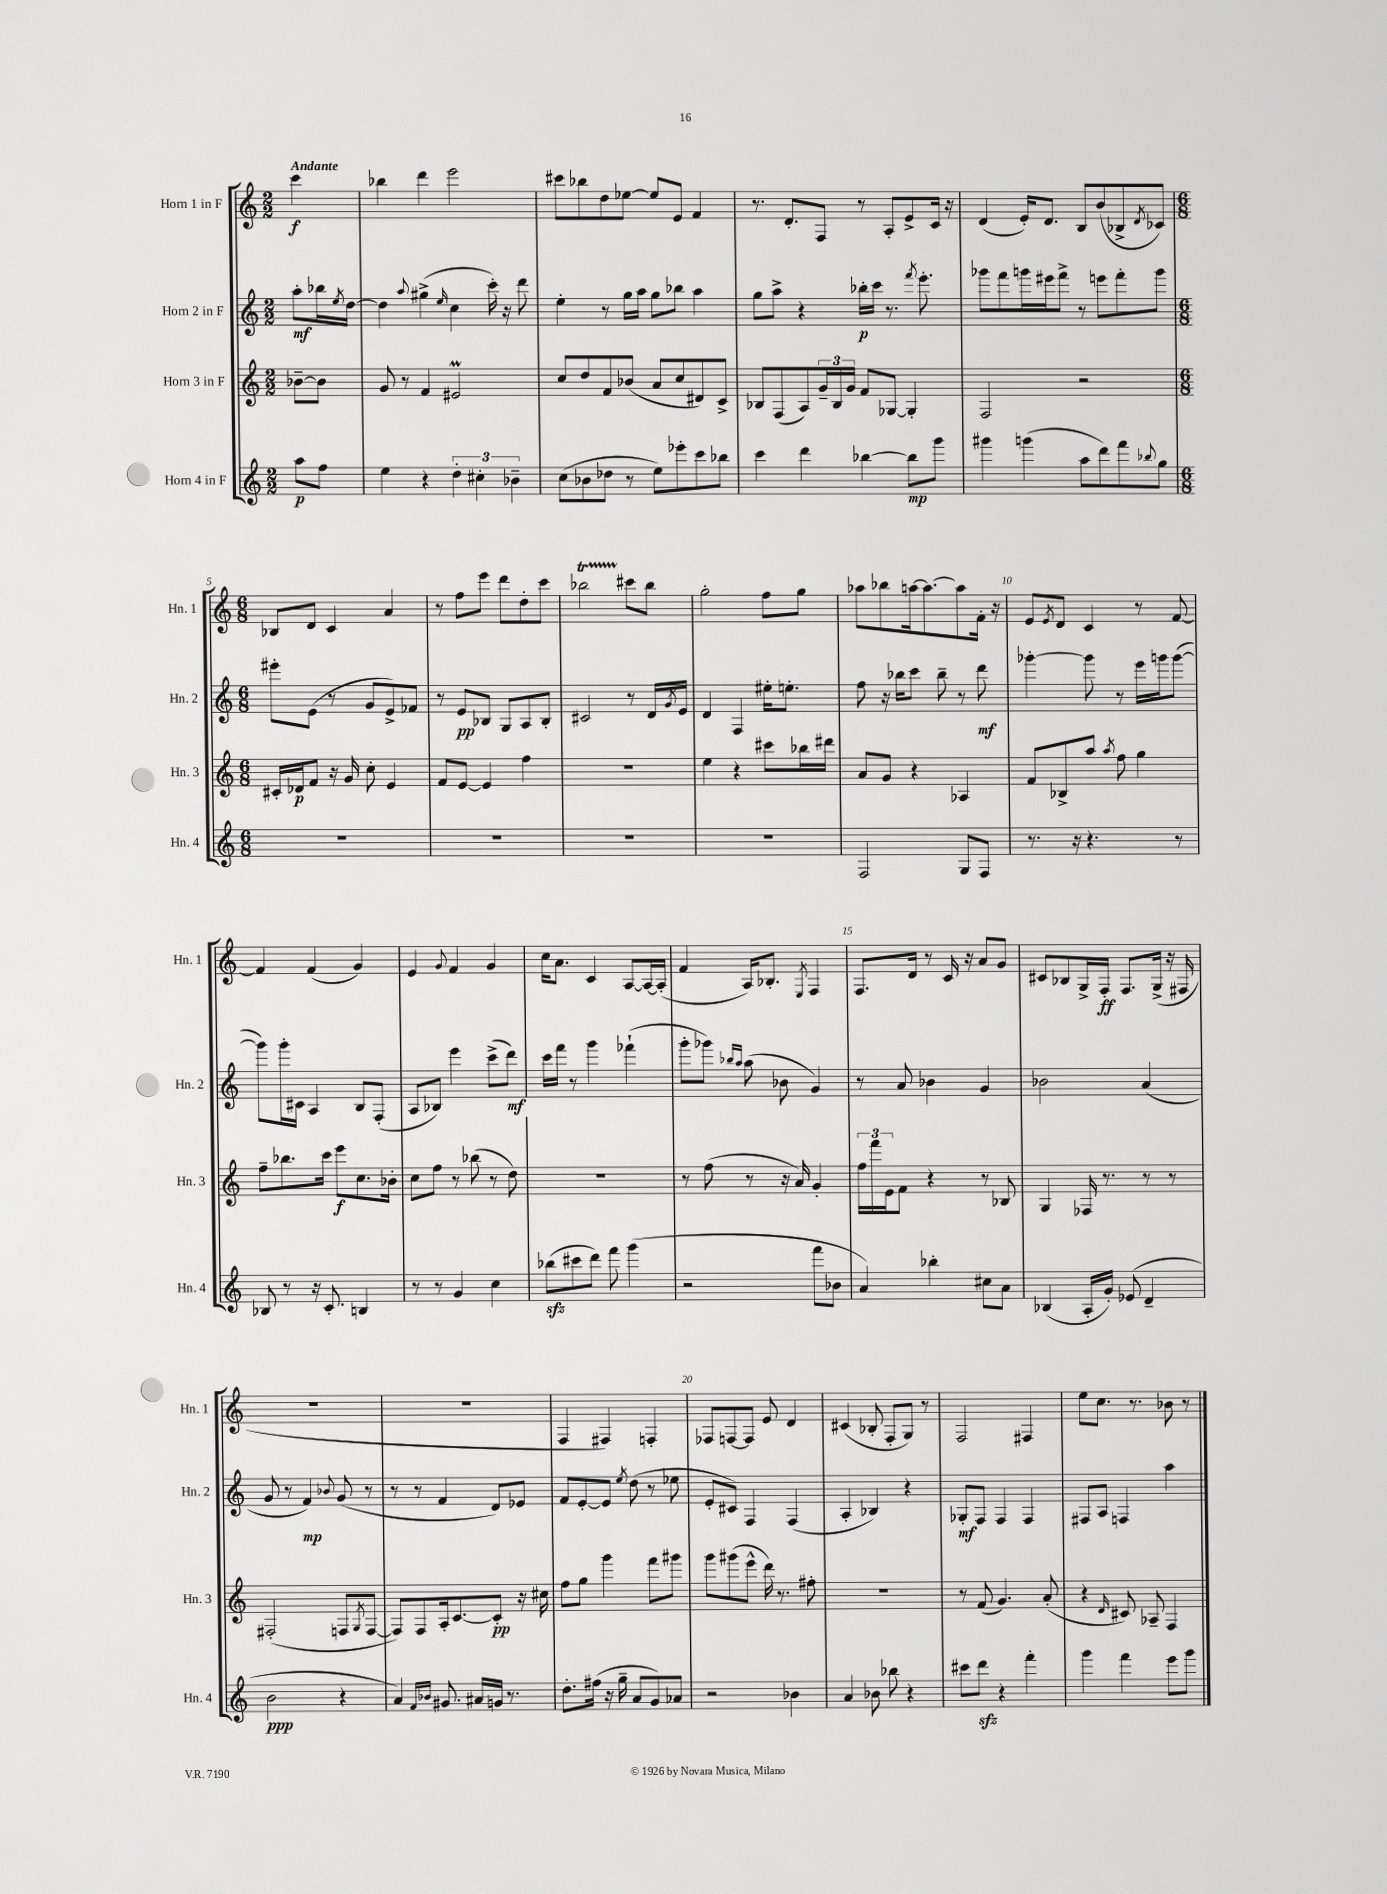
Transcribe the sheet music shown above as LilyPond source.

<<
\new StaffGroup <<
\new Staff = "s0" \with { instrumentName = "Horn 1 in F" shortInstrumentName = "Hn. 1" } {
    \clef treble \key c \major \numericTimeSignature \time 2/2 \partial 4 \tempo "Andante"
    c'''4\f |
    bes''4 d'''4 e'''2 |
    cis'''8 bes''8 d''8 ees''8~ ees''8 e'8 f'4 |
    r8. d'8.-. f8 r8 a8-. e'8-> c'16 r16 |
    d'4( e'16-.) d'8. b8 b'8( bes8-> \acciaccatura { d'8 } ces'8) |
    \numericTimeSignature \time 6/8 bes8 d'8 c'4 a'4 |
    r8 f''8 e'''8 d'''8 d''8-. c'''8 |
    bes''2\startTrillSpan cis'''8\stopTrillSpan bes''8 |
    g''2-. f''8 g''8 |
    aes''8 bes''8 a''16~ a''8.~ a''8 f'16-. r16 |
    e'8 \acciaccatura { e'8 } d'8 c'4 r8 f'8~ |
    f'4 f'4( g'4) |
    e'4 \appoggiatura { g'8 } f'4 g'4 |
    c''16 a'8. c'4 a8~ a16~ a16-.( |
    f'4 a16) bes8.-. \acciaccatura { e8 } f4 |
    f8. d'16 r8 c'16 r16 a'8 g'8 |
    cis'8 bes8 g16-> f16-.\ff f8. g16->( r16 fis16 |
    R2. |
    R2. |
    f4 fis4) f4-. |
    fes8 f8~ f8 e'8 d'4 |
    cis'4( bes8-. f8-. g8) r8 |
    f2 fis4 |
    e''8 c''8. r8. bes'8 r8 \bar "|." |
}
\new Staff = "s1" \with { instrumentName = "Horn 2 in F" shortInstrumentName = "Hn. 2" } {
    \clef treble \key c \major \numericTimeSignature \time 2/2 \partial 4
    a''8-.\mf bes''16 \acciaccatura { e''8 } d''16~ |
    d''4 \appoggiatura { a''8 } gis''4->( \grace { e''16 } c''4 c'''16-.) r16 d'''8 |
    e''4-. r8 g''16 a''16 g''8 bes''8 a''4 |
    g''8 a''8-> r4 bes''16-.\p c'''16 r8. \acciaccatura { f'''8 } e'''8.-. |
    ges'''8 f'''8 g'''16 eis'''16 f'''8-> r8 e'''8 f'''8-. g'''8 |
    \numericTimeSignature \time 6/8 eis'''8-. e'8( r8 g'8 e'8->) fes'8 |
    r8 e'8\pp bes8 g8 a8 bes8-. |
    cis'2 r8 d'16 \acciaccatura { g'8 } e'16 |
    d'4 f4 eis''16-. e''8.-. |
    f''8 r16 bes''16 c'''8 bes''8-- r8 d'''8\mf |
    ges'''4~-. ges'''8 r8 e'''16 g'''16 g'''8~( |
    g'''8) g'''16-. cis'16 a4 b8 f8-.( |
    a8 bes8) e'''4 c'''8->( d'''8\mf) |
    c'''16 f'''16 r8 g'''4 fes'''4-!( |
    g'''8-. ges'''8) \grace { bes''16 a''16 } a''8( bes'8 g'4) |
    r8 a'8 bes'4 g'4 |
    bes'2 a'4( |
    g'8 r8 f'4\mp) \appoggiatura { bes'8 } g'8( r8 |
    r8 r8 f'4 d'8) ees'8 |
    f'8 e'8~-. e'8 \acciaccatura { e''8 } d''8( r8 ees''8 |
    e'8-. cis'8) f4 f4( |
    a4-. bes4) r4 |
    ges8-.\mf f8 f4 f4 |
    fis8 a8 f4 a''4 \bar "|." |
}
\new Staff = "s2" \with { instrumentName = "Horn 3 in F" shortInstrumentName = "Hn. 3" } {
    \clef treble \key c \major \numericTimeSignature \time 2/2 \partial 4
    bes'8~-- bes'8 |
    g'8 r8 f'4 eis'2\prall |
    c''8 d''8 f'8 bes'8( a'8 c''8 dis'8) c'8-> |
    bes8 f8( a8) \tuplet 3/2 { g'16-- bes16 g'16 } f'8 ges8~ ges4-. |
    f2 r2 |
    \numericTimeSignature \time 6/8 cis'16-. des'16\p f'8 r16 g'16 c''8-. e'4 |
    f'8 e'8~ e'4 f''4 |
    R2. |
    e''4 r4 cis'''8 bes''16 dis'''16 |
    a'8 g'8 r4 aes4 |
    f'8 bes8-> a''8 \acciaccatura { a''8 } f''8 g''4 |
    f''8-- bes''8. c'''16 e'''8\f c''8. bes'16-. |
    c''8 f''8 r8 bes''8( r8 d''8) |
    R2. |
    r8 f''8( r8 r16 a'16) g'4-. |
    \tuplet 3/2 { f''16 f'''16 e'16 } f'8 r4 r8 bes8 |
    g4 fes16 r8. r8 r8 |
    fis2-.( f8 \acciaccatura { g8 } f8~ |
    f8) f8 a16-. c'8.~ c'8-.\pp r16 cis''16 |
    f''8 g''8 g'''4 f'''8 gis'''8 |
    g'''8 gis'''8( e'''8-^ d'''16) r8. fis''8-. |
    R2. |
    r8 f'8( g'4.) a'8-.( |
    r4 \grace { d'16 } cis'8) aes8-- f4 \bar "|." |
}
\new Staff = "s3" \with { instrumentName = "Horn 4 in F" shortInstrumentName = "Hn. 4" } {
    \clef treble \key c \major \numericTimeSignature \time 2/2 \partial 4
    a''8\p f''8 |
    e''4 r4 \tuplet 3/2 { d''4-. cis''4-. bes'4-- } |
    c''8( bes'8 des''8 r8 e''8) ees'''8-. c'''8 bes''8 |
    c'''4 d'''4 bes''4~ bes''8\mp g'''8 |
    gis'''4 g'''4( a''8 d'''8) f'''8 \appoggiatura { bes''8 } g''8 |
    \numericTimeSignature \time 6/8 R2. |
    R2. |
    R2. |
    R2. |
    f2 g8 f8 |
    r8. r16 r4. r8 |
    bes8 r8 r16 c'8.-. b4 |
    r8 r8 g'4 c''4 |
    bes''8\sfz( cis'''8 d'''8) f'''8 g'''4( |
    r2 f'''8 bes'8 |
    a'4) bes''4-. cis''8 a'8 |
    bes4( a16-. g'16-.) ees'8( d'4-- |
    b'2\ppp r4 |
    a'4) \grace { f'16 bes'16 } gis'8. ais'16 g'16 r8. |
    d''8.-. fis''16( r16 g''16-- a'8 g'8) aes'8 |
    r2 bes'4 |
    a'4 bes'8 bes''8 r4 |
    cis'''8 d'''8\sfz r4 f'''4-. |
    g'''4 f'''4 e'''8 g'''8 \bar "|." |
}
>>
>>
\layout { \context { \Score \override BarNumber.break-visibility = ##(#f #t #t) barNumberVisibility = #(every-nth-bar-number-visible 5) } }
